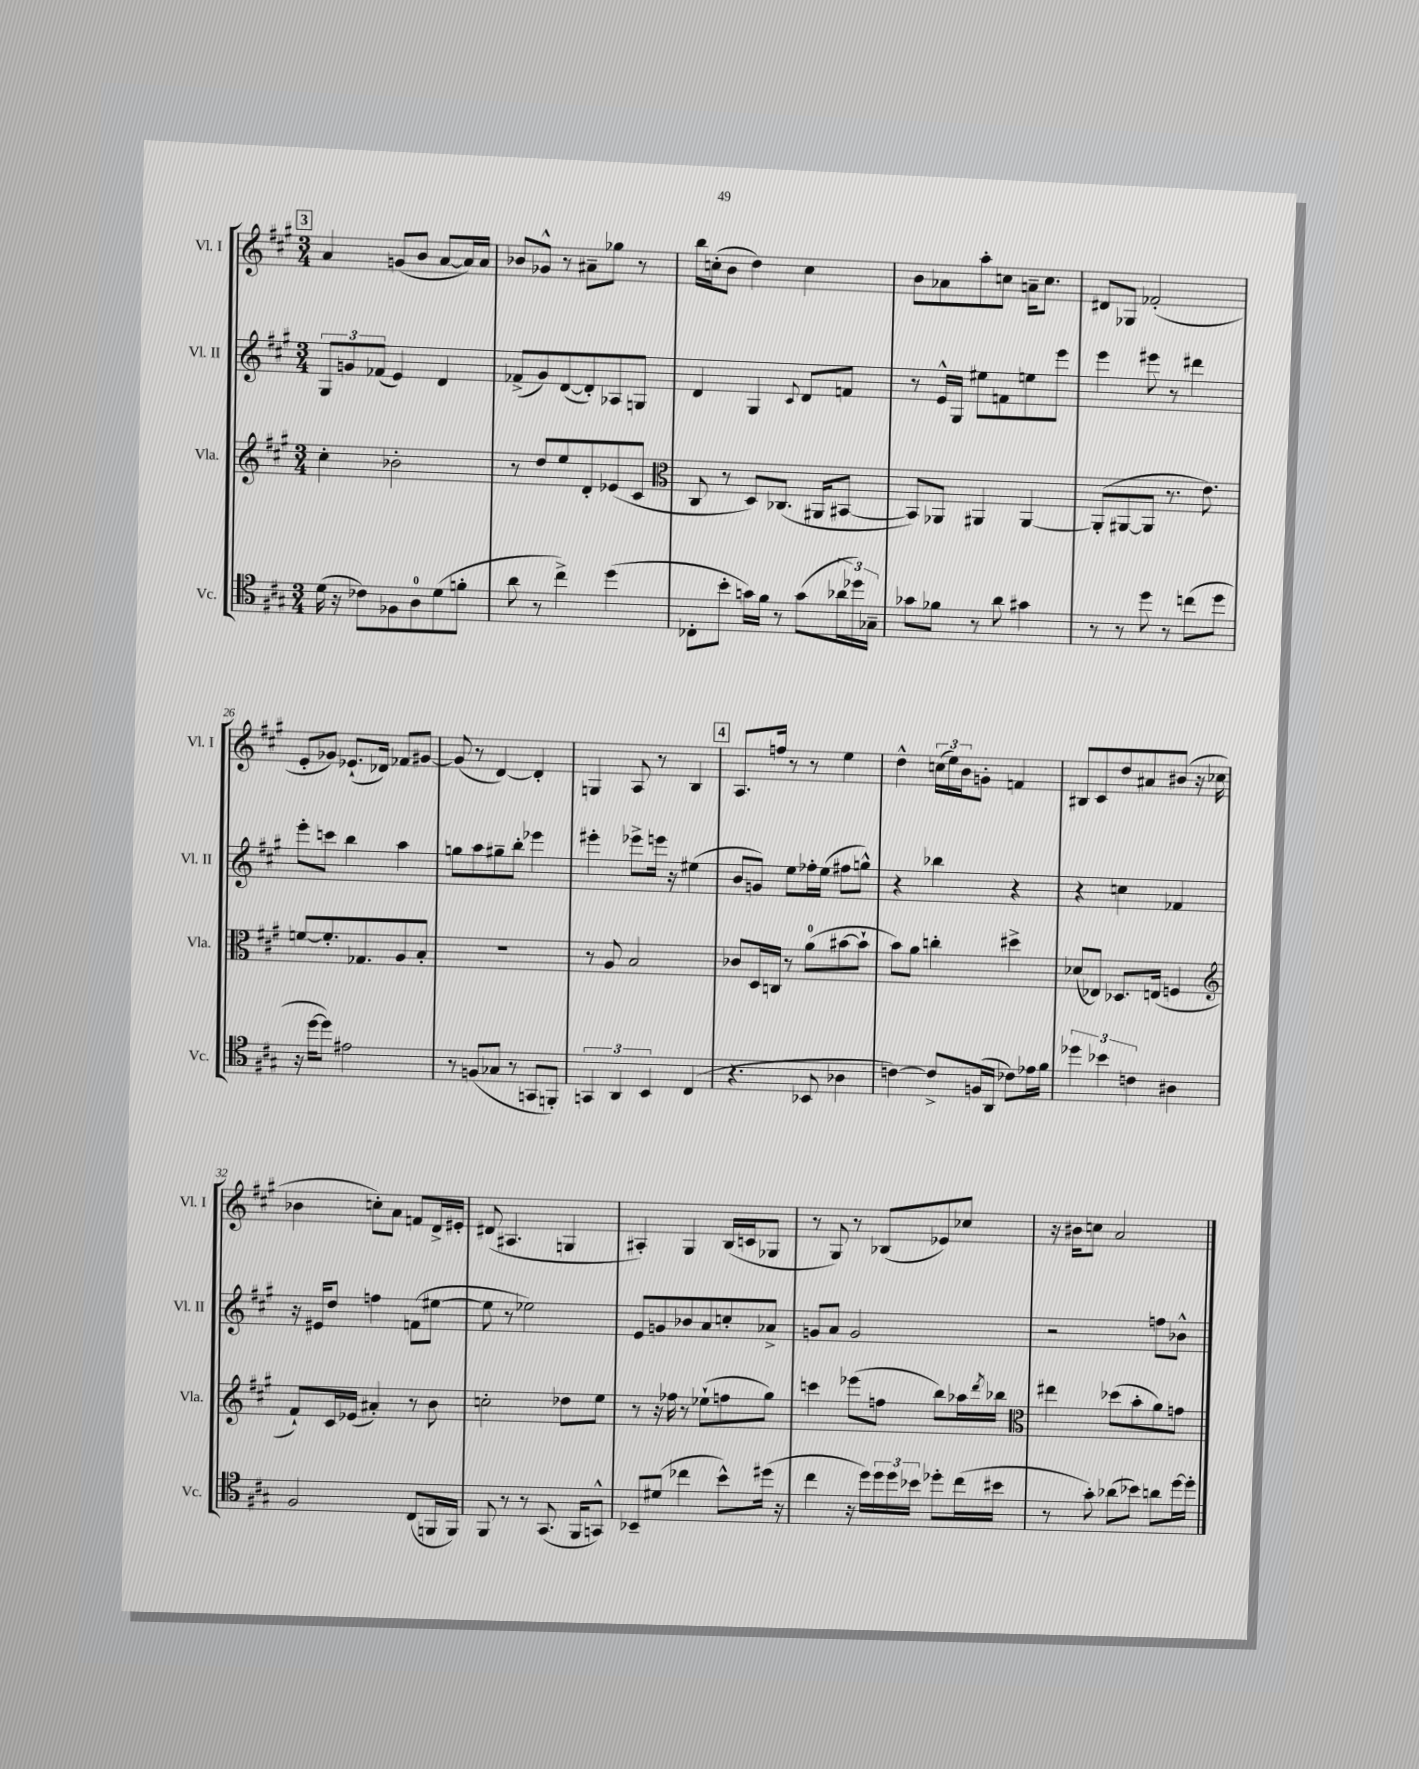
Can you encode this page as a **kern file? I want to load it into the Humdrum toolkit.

**kern	**kern	**kern	**kern
*staff4	*staff3	*staff2	*staff1
*clefC4	*clefG2	*clefG2	*clefG2
*k[f#c#g#]	*k[f#c#g#]	*k[f#c#g#]	*k[f#c#g#]
*M3/4	*M3/4	*M3/4	*M3/4
(16d	4cc#'	12G#	4a
16r	.	.	.
.	.	12g	.
8c-)	.	.	.
.	.	(12f-	.
8F-	2b-'	4e)	(8g
8A	.	.	8b
(8d	.	4d	[8a
8f'	.	.	16a])
.	.	.	16a
=	=	=	=
8a	8r	(8f-^	8b-
8r	8dd	8g#)	8g-^^
4cc#^)	8ee	([8d	8r
.	8d'	8d'])	8a#~
(4dd	(8e-	8A-	8gg-
.	8c#	8G	8r
=	=	=	=
*	*clefC3	*	*
8C-'	8C#	4d	16bb
.	.	.	(16cc'
8b'	8r	.	8b
16g)	8D)	4G#	4dd)
16f#	.	.	.
8r	(8.C-	.	.
.	.	8qqc#	.
(8g	.	8d	4cc
.	16AA#	.	.
24a-	[8BB#	8f	.
24dd-)	.	.	.
24G-~	.	.	.
=	=	=	=
8g-	8BB#])	8r	8b
8f-	8AA-	16e^^	8a-
.	.	16G#	.
8r	4AA#	8ee#	8aa'
8a	.	8f	8cc
4g#	[4AA#	8ee	16a~
.	.	.	8.cc
.	.	8eee	.
=	=	=	=
8r	(8AA#']	4eee	8d#
8r	[8AA#	.	8G-
8dd	8AA#]	8eee#	(2f-'
8r	8.r	8r	.
(8cc	.	4ddd#	.
.	8.e)	.	.
8dd	.	.	.
=	=	=	=
16r	[8f	8eee'	8e'
[16dd	.	.	.
8dd])	8.f']	8ccc	8g-)
2e#	.	4bb	(8.e-`
.	8.G-	.	.
.	.	.	16d-)
.	8A	4aa	8f-
.	8B'	.	[8g#
=	=	=	=
8r	2.r	8gg	(8g#]
(8F	.	8aa	8r
8G-	.	8gg#~	[4d)
8r	.	8bb'	.
8GG	.	4eee-	4d']
8FF')	.	.	.
=	=	=	=
6GG	8r	4eee#'	4G
.	8A	.	.
6AA	.	.	.
.	2B	8eee-^	8A
6BB	.	.	.
.	.	16eee	8r
.	.	16r	.
(4C#	.	(4ee#	4B
=	=	=	=
4.r	8c-	8b	8.A
.	16D	8g)	.
.	16C	.	16ff
.	8r	8ee	8r
8BB-	(8a	16ff-'	8r
.	.	(16ee	.
4A-	[8b#	8ff#	4ee
.	8b#`]	8gg^^)	.
=	=	=	=
[4c)	8b)	4r	4dd^^
.	8a	.	.
8c^]	4cc'	4bb-	(24cc
.	.	.	24ee)
.	.	.	24b
(16F	.	.	8g'
16AA	.	.	.
8c-)	4dd#^	4r	4f
16e-	.	.	.
16f#	.	.	.
=	=	=	=
6dd-	(8d-	4r	8B#
.	8E-)	.	8c#
6b-	.	.	.
.	8.D-	4cc	8dd
6c	.	.	.
.	.	.	8a#
.	(16E	.	.
4A#	4F	4f-	(8b#
.	.	.	16r
.	.	.	16cc-
=	=	=	=
*	*clefG2	*	*
2F#	8f#`)	16r	4b-
.	.	16e#	.
.	16c#	8dd	.
.	(16e-	.	.
.	4a#')	4ff	8cc')
.	.	.	8a
(8C#	8r	(8f	8f
16FF	8b	[8ee#	16d^
16FF)	.	.	16e#'
=	=	=	=
8FF#	2cc'	8ee#]	(8d#
8r	.	8r	4.A#
8r	.	2ee-)	.
(8.GG#	.	.	.
.	8dd-	.	4G
16FF#	.	.	.
8GG^^)	8ee	.	.
=	=	=	=
8BB-~	8r	8e	4A#')
(8d#	16r	8g	.
.	16ff-	.	.
4cc-	8r	8b-	4G#
.	(8ee-`	8a	.
8b^^)	8ff	8cc'	(16B
.	.	.	16c
(16dd#	8gg#)	8a-^	8G-
16r	.	.	.
=	=	=	=
4cc#	4ccc	8g	8r
.	.	8a	8G#)
16r	(8eee-	2g	8r
16dd)	.	.	.
24dd	8ff	.	(8B-
24dd	.	.	.
24b-	.	.	.
8dd-'	8bb)	.	8e-)
(16cc#	16aa-	.	8cc-
.	8qddd	.	.
16b#	16bb-	.	.
=	=	=	=
*	*clefC3	*	*
8r	4ee#	2r	16r
.	.	.	16b#
8g#')	.	.	8cc
(8a-	(8dd-	.	2a
8b-)	8b'	.	.
8a	8a)	8ff	.
[16dd	8g	8b-^^	.
16dd']	.	.	.
==	==	==	==
*-	*-	*-	*-
